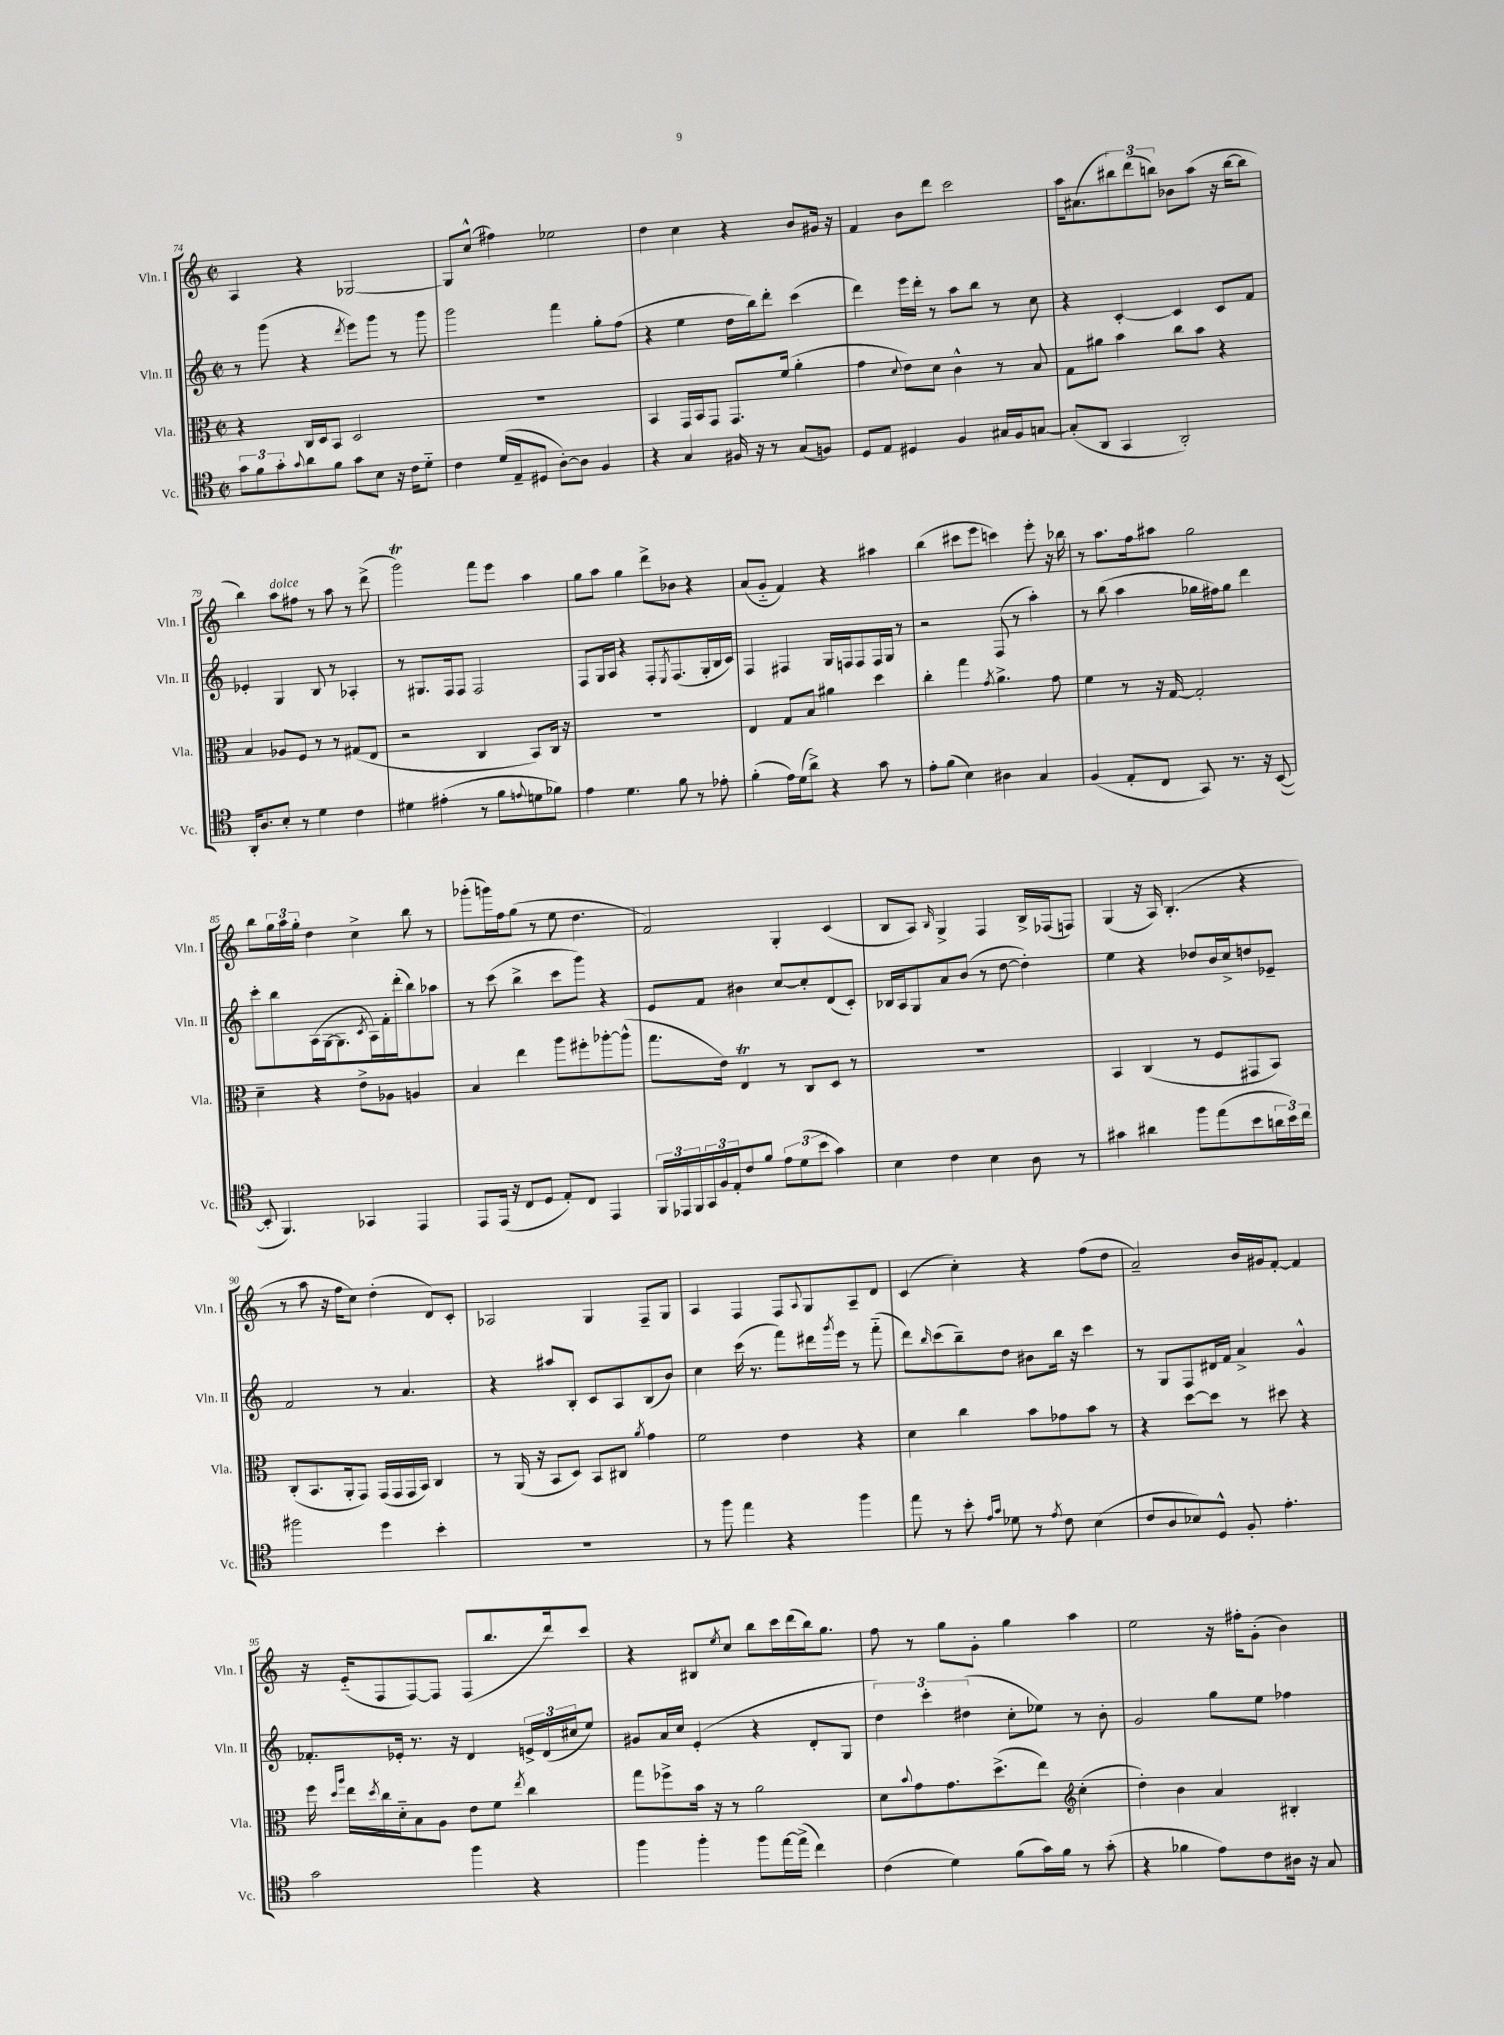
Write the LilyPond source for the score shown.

<<
\new StaffGroup <<
\new Staff = "s0" \with { instrumentName = "Vln. I" shortInstrumentName = "Vln. I" } {
    \clef treble \key c \major \defaultTimeSignature \time 2/2
    a4 r4 ges2~ |
    ges8 c''8-^( fis''4) ees''2 |
    d''4 c''4 r4 b'8 gis'16 r16 |
    f'4 b'8 d'''8 c'''2 |
    a''16 ais'8.( \tuplet 3/2 { bis''8) d'''8( b''8) } bes'8 a''8( r16 b''16~ b''8 |
    b''4) a''8^\markup { \italic "dolce" } fis''8 r8 a''8 r8 d'''8->( |
    g'''2\trill) f'''8 e'''8 a''4 |
    g''8 a''8 g''4 d'''8-> bes'8 r4 |
    a'8( g'8-_ f'4) r4 ais''4 |
    b''4( cis'''8 e'''8 c'''4) e'''8-. r16 bes''16 |
    r8 a''8. f''16 ais''8 g''2 |
    b''8 \tuplet 3/2 { g''16 a''16 g''16-. } d''4 c''4-> b''8 r8 |
    ges'''8-.( g'''16) f''16 g''8( r8 e''8 d''4. |
    f'2) g4-. c'4( |
    b8 a8) \grace { b16 } g4-> f4 b16-> fes16( f8) |
    g4( r16 a16) b4.-.( r4 |
    r8 a''8 r16 f''16 c''8) d''4-.( d'8) c'8-. |
    aes2 g4 f8-- g8 |
    a4 f4 f8 \appoggiatura { a8 } g8 a8-- d'8 |
    c'4( c''4-.) r4 f''8( d''8 |
    a'2--) b'16 gis'16 f'8~-. f'4 |
    r16 e'16-_( f8 f8~) f8 f8( b''8. d'''16) c'''8 |
    r4 bis8 \acciaccatura { e''8 } c''8 b''8 c'''16 d'''16( b''16) g''8. |
    f''8 r8 g''8 g'8-. g''4 a''4 |
    e''2 r16 fis''16-. g'8-.( b'4) \bar "|." |
}
\new Staff = "s1" \with { instrumentName = "Vln. II" shortInstrumentName = "Vln. II" } {
    \clef treble \key c \major \defaultTimeSignature \time 2/2
    r8 g'''8( r4 \acciaccatura { d'''8 } e'''8) g'''8 r8 g'''8 |
    g'''2 f'''4 g''8-. f''8( |
    r4 e''4 d''16 b''16) d'''8-. c'''4( |
    d'''4) e'''16 d'''16-. r8 a''8 b''8 r8 c''8 |
    r4 c'4~-. c'4 c'8 f'8 |
    ees'4-. g4 b8 r8 aes4-. |
    r8 gis8. f16 f8 f2 |
    f8 g16 a16 r4 f8-. \acciaccatura { e8 } f8.( g16-. b16 c'16) |
    f4 fis4 g16 f16 f8 f16 g16 r8 |
    r2 f8( r8 a''4-.) |
    r8 b''8( a''4 ges''16 fis''16) ges''8 d'''4 |
    c'''8-. b''8 a16( g16~ g8. \acciaccatura { c'8 } a16) f'16-. d'''16-.( b''8) aes''8 |
    r8 c'''8( b''4-> c'''8 g'''8) r4 |
    e'8 f'8 bis'4 c''8~ c''8-. d'8( c'8-.) |
    bes16 a16 g8 a'8 b'8( r8 d''8~ d''4-.) |
    e''4 r4 des''8 b'16 c''16-> d''8 ees'8-- |
    f'2 r8 a'4. |
    r4 ais''8 b8-. c'8 a8 b8( b'8) |
    c''4 c'''16( r8. f'''8) dis'''16 \acciaccatura { g'''8 } e'''16 r8 f'''8-_( |
    d'''8) \grace { b''16 } c'''8( b''8--) d''8 bis'8 b''16 r16 c'''4 |
    r8 g8 f8 dis'16 f'16 a'4-> g'4-^ |
    fes'8.-. ees'16-. r8. r16 d'4 \tuplet 3/2 { e'16-> d'16( cis''16 } e''8) |
    gis'8 a'16 c''16 e'4-.( r4 d'8-. g8 |
    \tuplet 3/2 { d''4) c'''4-. dis''4( } c''8-. ees''8) r8 b'8-. |
    g'2 g''8 e''8 fes''4 \bar "|." |
}
\new Staff = "s2" \with { instrumentName = "Vla." shortInstrumentName = "Vla." } {
    \clef alto \key c \major \defaultTimeSignature \time 2/2
    r4 c16 d16 b,8 d2 |
    R1 |
    b,4 g,16 b,16 g,8 g,8. f'16( a'4-. |
    g'4 \appoggiatura { d'8 } e'8) d'8 c'4-^ r8 b8 |
    g8 ais'8 b'4 c''8 b'8 r4 |
    b4 aes8 f8 r8 r8 gis8( e8 |
    r2 c4 b,8) c16 r16 |
    R1 |
    e4 g8 b8 ais'4 d''4 |
    c''4-. g''4 \acciaccatura { g'8 } a'4.-> g'8 |
    f'4 r8 r16 g16~ g2-. |
    d'4-- r4 e'8-> aes8 a4 |
    b4 e''4 a''8 fis''8-. aes''8~-. aes''8-^( |
    g''8. e'16) e4\trill r8 c8 d8 r8 |
    R1 |
    b,4 c4( r8 f8 gis,8 b,8) |
    c8-.( b,8. a,16-. g,8) g,16( g,16 g,16 b,16) c4 |
    r8 a,16( r16 b,8 d8) b,8 cis8 \acciaccatura { a'8 } g'4 |
    f'2 e'4 r4 |
    d'4 c''4 b'8 ges'8 b'8 r8 |
    r4 d''8~ d''8 r8 dis''8 r4 |
    f''16 \grace { d''16 a''16 } e''16 \acciaccatura { d''8 } c''16 d'16-_ b8 a8 e'8 f'8 \acciaccatura { e''8 } c''4 |
    g''8 fes''8-> b'16 r16 r8 a'2 |
    d'8 \appoggiatura { b'8 } g'8 g'8. d''8.->( e''8) \clef treble c''4-.( |
    d''4-.) b'4 a'4 bis4-. \bar "|." |
}
\new Staff = "s3" \with { instrumentName = "Vc." shortInstrumentName = "Vc." } {
    \clef tenor \key c \major \defaultTimeSignature \time 2/2
    \tuplet 3/2 { g'8 f'8 g'8-. } \appoggiatura { g'8 } a'8 f'8 g'8 b8 r16 c'16 d'8-_ |
    c'4 d'16( e16-- dis8 a8~-.) a8 f4 |
    r4 g4 fis16 r16 r8 g8( f8) |
    d8 e8 dis4 f4 gis16 f16 g8~ |
    g8-.( a,8 g,4 a,2-.) |
    a,16-. a8. b8-. r8 d'4 c'4 |
    dis'4 eis'4-.( r8 f'8 \appoggiatura { e'8 } d'8 fes'8) |
    e'4 d'4. f'8 r8 ees'8-. |
    f'4-.( e'16) d'16( a'8->) r4 g'8 r8 |
    e'8-. f'8( b4) ais4 g4 |
    f4( e8-. c8 g,8) r8. r16 b,8~( |
    b,8-. f,4.) ges,4 e,4 |
    e,8 e,16( r16 c8 d8 e8-.) c8 e,4 |
    \tuplet 3/2 { f,16 ees,16 f,16 } \tuplet 3/2 { g,16 f16 e16-. } c'8 f'8 \tuplet 3/2 { e'8 d'8( b'8 } g'4) |
    b4 c'4 b4 a8 r8 |
    gis'4 ais'4 f''8 e''8( b'8 \tuplet 3/2 { a'16 b'16) c''16 } |
    fis''2 d''4 b'4-. |
    R1 |
    r8 f''8 e''4 r4 f''4 |
    e''8 r8 b'8-. \grace { e'16 g'16 } des'8 r8 \acciaccatura { e'8 } c'8 b4( |
    c'8 a8 bes8) d8-^ f8-. e'4.-. |
    g'2 f''4 r4 |
    f''4 f''4-. f''8 e''16~ e''16->( c''4) |
    c'4( d'4) f'8( g'16) f'16 r8 g'8-.( |
    r4 fes'4 e'8) c'8 ais16 r16 g8 \bar "|." |
}
>>
>>
\layout { \context { \Score currentBarNumber = #74 } }
